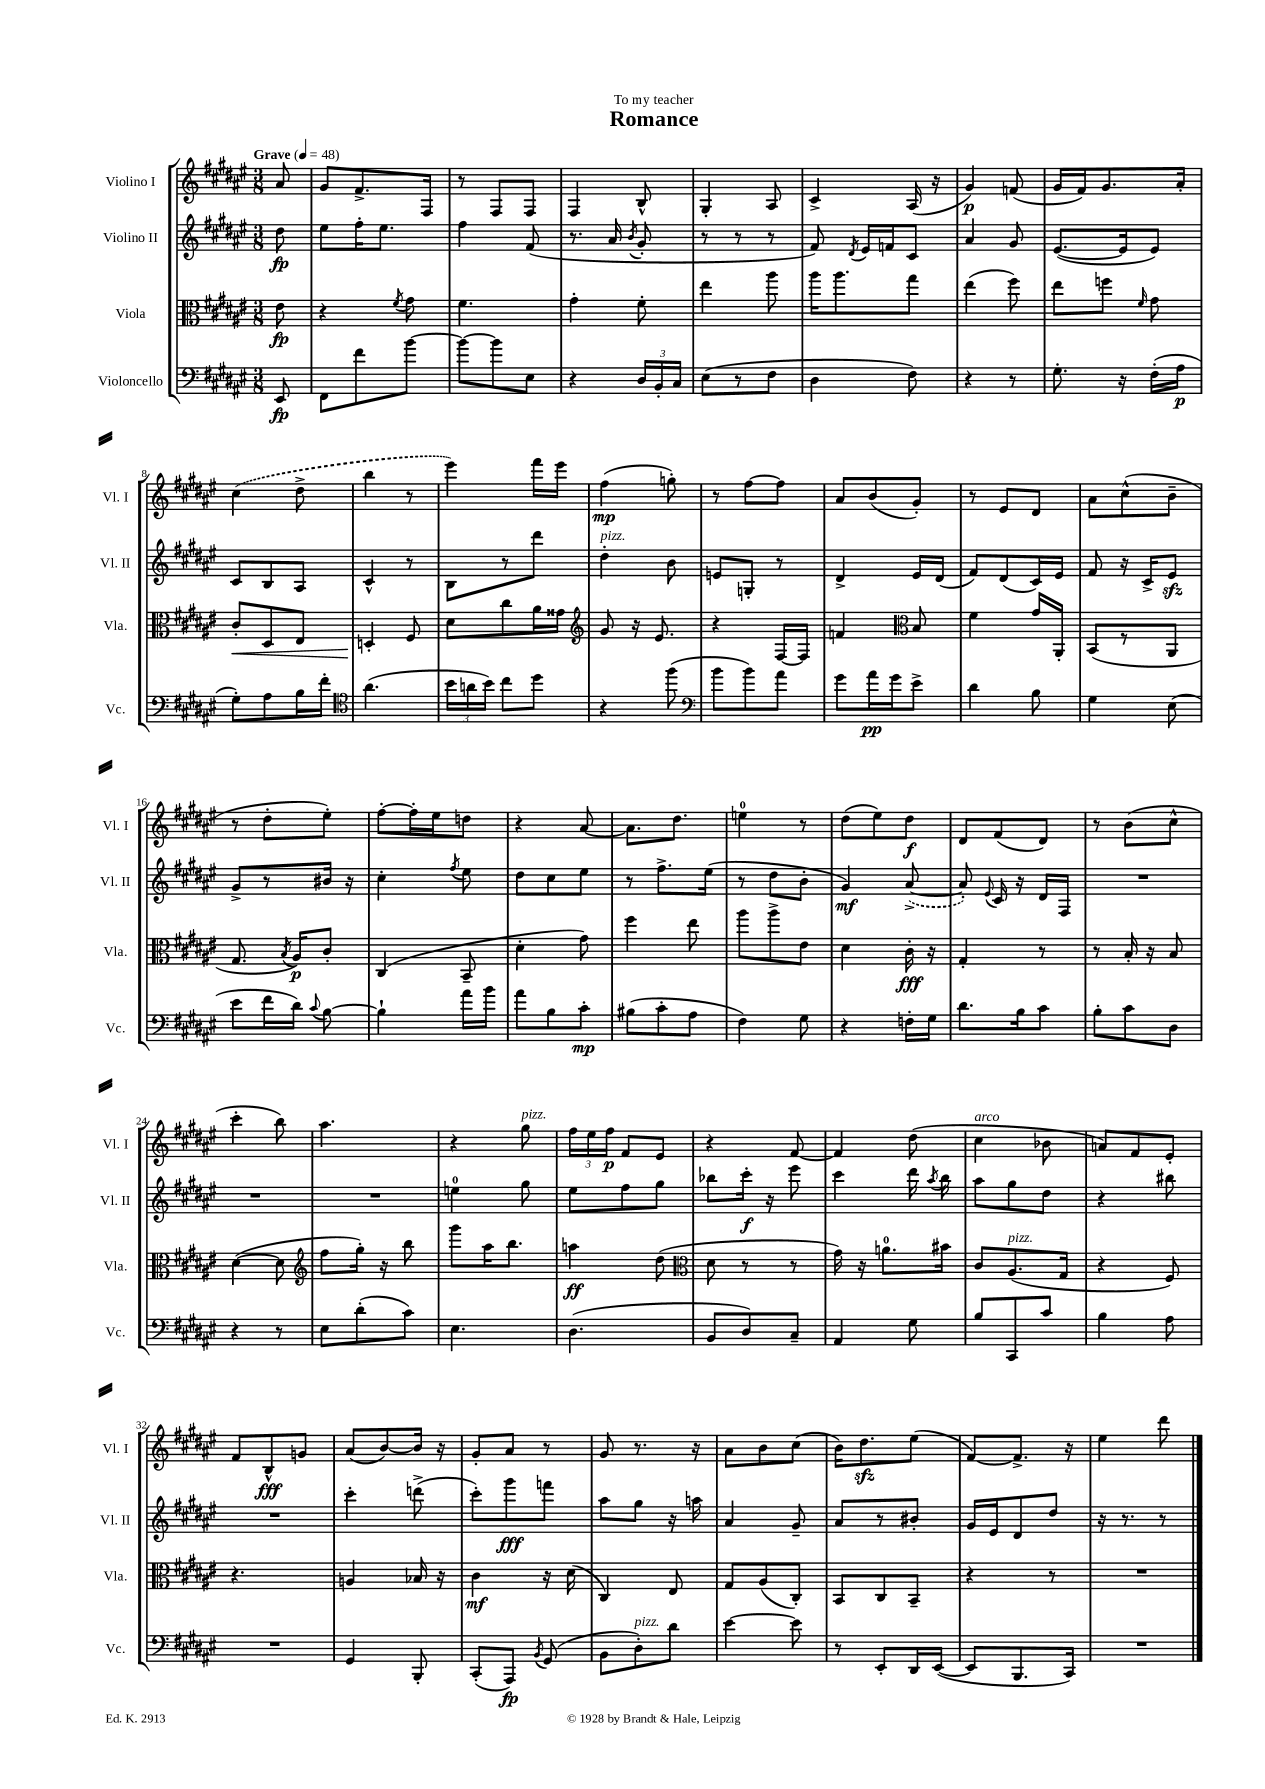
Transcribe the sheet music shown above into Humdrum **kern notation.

**kern	**kern	**kern	**kern
*staff4	*staff3	*staff2	*staff1
*clefF4	*clefC3	*clefG2	*clefG2
*k[f#c#g#d#a#e#]	*k[f#c#g#d#a#e#]	*k[f#c#g#d#a#e#]	*k[f#c#g#d#a#e#]
*M3/8	*M3/8	*M3/8	*M3/8
*MM48	*MM48	*MM48	*MM48
8EE#/	8e#\	8dd#\	8a#/
=	=	=	=
8FF#\L	4r	8ee#\L	8g#/L
8f#\	.	16ff#'\K	8.f#^/
.	.	8.ee#\J	.
.	8qf#/	.	.
[8b\J	8g#\	.	.
.	.	.	16F#/Jk
=	=	=	=
8b\_L	4.f#\	4ff#\	8r
8b\]	.	.	8F#/L
8E#\J	.	(8f#/	8F#/J
=	=	=	=
4r	4g#'\	8.r	4F#/
.	.	16a#/	.
.	.	8qb/	.
24D#/LL	8f#'\	8g#'/	8B^^/
24BB'/	.	.	.
24C#/JJ	.	.	.
=	=	=	=
(8E#\L	4ee#\	8r	4G#'/
8r	.	8r	.
8F#\J	8aa#\	8r	8A#/
=	=	=	=
4D#\	16aa#\LK	8f#/)	4c#^/
.	8.aa#\	.	.
.	.	8qd#/	.
.	.	16e#/LL	.
.	.	16f/J	.
8F#\)	8gg#\J	8c#/J	(16A#/
.	.	.	16r
=	=	=	=
4r	(4ee#\	4a#/	4g#/)
8r	8ff#\)	8g#/	(8f/
=	=	=	=
8.G#'\	8ee#\L	([8.e#/L	16g#/LL
.	.	.	16f#/J)
.	8ff\J	.	8.g#/
16r	.	16e#/]k	.
.	16qqf#/	.	.
(16F#'\LL	8g#\	8e#/J)	.
16A#\JJ	.	.	16a#'/Jk
=	=	=	=
8G#'\L)	8c#'/L	8c#/L	(4cc#\
8A#\	8D#/	8B/	.
16B\L	8E#/J	8A#/J	8dd#^\
16f#'\JJ	.	.	.
=	=	=	=
*clefC4	*	*	*
(4.a#\	4D'/	4c#^^/	4bb\
.	8F#/	8r	8r
=	=	=	=
24b\LL	8d#\L	8B\L	4eee#\)
24a\	.	.	.
24b\JJ)	.	.	.
8cc#\L	8cc#\	8r	.
8dd#\J	16a#\L	8ddd#\J	16fff#\LL
.	16g##\JJ	.	16eee#\JJ
=	=	=	=
*	*clefG2	*	*
4r	8g#/	4dd#'\	(4ff#\
.	16r	.	.
.	8.e#/	.	.
(8ff#\	.	8b\	8gg'\)
=	=	=	=
*clefF4	*	*	*
8b\L	4r	8e/L	8r
8b\)	.	8G'/J	[8ff#\L
8a#\J	[16F#/LL	8r	8ff#\]J
.	16F#/]JJ	.	.
=	=	=	=
8g#\L	4f/	4d#^/	8a#/L
16a#\L	.	.	(8b/
16g#\J	.	.	.
*	*clefC3	*	*
8e#^\J	8B/	16e#/LL	8g#'/J)
.	.	(16d#/JJ	.
=	=	=	=
4d#\	4f#\	8f#/L)	8r
.	.	(8d#/	8e#/L
8B\	16g#/LL	16c#/L)	8d#/J
.	16AA#'/JJ	16e#/JJ	.
=	=	=	=
4G#\	(8BB/L	8f#/	8a#\L
.	8r	16r	(8cc#^^\
.	.	16c#^/LK	.
(8E#\	8AA#/J	8e#/J	8b~\J
=	=	=	=
8e#\L	8.G#/	8g#^/L	8r
16f#\L	.	8r	8dd#'\L
.	8qB/	.	.
16d#\JJ)	16A#/LK)	.	.
8qqc#/	.	.	.
[8B\	8c#'/J	16b#/Jk	8ee#'\J)
.	.	16r	.
=	=	=	=
4B`\]	(4C#/	4cc#'\	[8ff#'\L
.	.	.	16ff#'\]L
.	.	.	16ee#\J
.	.	8qff#/	.
16a#\LL	8BB~/	8ee#\	8dd\J
16b\JJ	.	.	.
=	=	=	=
8a#\L	4d#'\	8dd#\L	4r
8B\	.	8cc#\	.
8c#'\J	8g#\)	8ee#\J	[8a#/
=	=	=	=
(8B#\L	4ff#\	8r	8.a#\]L
8c#'\	.	8.ff#^\L	.
.	.	.	8.dd#\J
8A#\J	8ee#\	.	.
.	.	(16ee#\Jk	.
=	=	=	=
4F#\)	8aa#\L	8r	4ee\
.	8aa#^\	8dd#\L	.
8G#\	8e#\J	8b'\J	8r
=	=	=	=
4r	4d#\	4g#/)	(8dd#\L
.	.	.	8ee#\)
16F'\LL	16c#'\	([8a#^/	8dd#\J
16G#\JJ	16r	.	.
=	=	=	=
8.d#\L	4G#'/	8a#'/])	8d#/L
.	.	8qqe#/	.
.	.	16c#/	(8f#/
16B\k	.	16r	.
8c#\J	8r	16d#/LL	8d#/J)
.	.	16F#/JJ	.
=	=	=	=
8B'\L	8r	4.r	8r
8c#\	16B'/	.	(8b\L
.	16r	.	.
8D#\J	8B/	.	8cc#^^\J
=	=	=	=
4r	([4d#\	4.r	4ccc#'\
8r	8d#\]	.	8bb\)
=	=	=	=
*	*clefG2	*	*
8E#\L	8ff#\L	4.r	4.aa#\
(8d#'\	16gg#'\Jk)	.	.
.	16r	.	.
8c#\J)	8bb\	.	.
=	=	=	=
4.E#\	8ggg#\L	4ee\	4r
.	16aa#\K	.	.
.	8.bb\J	.	.
.	.	8gg#\	8gg#\
=	=	=	=
(4.D#\	4aa\	8ee#\L	24ff#\LL
.	.	.	24ee#\
.	.	.	24ff#\JJ
.	.	8ff#\	8f#/L
.	(8dd#\	8gg#\J	8e#/J
=	=	=	=
*	*clefC3	*	*
8BB/L	8d#\	8bb-\L	4r
8D#/)	8r	16ccc#'\Jk	.
.	.	16r	.
8C#~/J	8r	8eee#\	[8f#/
=	=	=	=
4AA#/	16g#\)	4ccc#\	4f#/]
.	16r	.	.
.	8.a\L	.	.
8G#\	.	16ddd#\	(8dd#\
.	.	8qaa#/	.
.	16b#\Jk	16bb\	.
=	=	=	=
8B/L	8c#/L	8aa#\L	4cc#\
8CC#/	(8.A#/	8gg#\	.
8c#/J	.	8dd#\J	8b-\
.	16G#/Jk	.	.
=	=	=	=
4B\	4r	4r	8a/L)
.	.	.	8f#/
8A#\	8F#/)	8bb#\	8e#'/J
=	=	=	=
4.r	4.r	4.r	8f#/L
.	.	.	8B^^/
.	.	.	8g/J
=	=	=	=
4GG#/	4A/	4ccc#'\	(8a#/L
.	.	.	[8b/)
8BBB'/	16B-/	(8ddd^\	16b/]Jk
.	16r	.	16r
=	=	=	=
(8CC#'/L	4c#\	8ccc#'\L)	8g#'/L
8AAA#/J)	.	8ggg#\	8a#/J
8qBB/	.	.	.
(8GG#/	16r	8fff\J	8r
.	(16d#\	.	.
=	=	=	=
8BB\L	4C#/)	8aa#\L	8g#/
8D#'\)	.	8gg#\J	8.r
8d#\J	8E#/	16r	.
.	.	16aa\	16r
=	=	=	=
[4e#\	8G#/L	4a#/	8a#\L
.	(8A#/	.	8b\
8e#\]	8C#'/J)	8g#~/	(8cc#\J
=	=	=	=
8r	8BB/L	8a#/L	16b\LK)
.	.	.	8.dd#\
8EE#'/L	8C#/	8r	.
16DD#/L	8BB~/J	8b#'/J	(8ee#\J
([16EE#/JJ	.	.	.
=	=	=	=
8EE#/]L	4r	16g#/LL	[8f#/L)
.	.	16e#/J	.
8.BBB/	.	8d#/	8.f#^/]J
.	8r	8dd#/J	.
16CC#/Jk)	.	.	16r
=	=	=	=
4.r	4.r	16r	4ee#\
.	.	8.r	.
.	.	8r	8ddd#\
==	==	==	==
*-	*-	*-	*-
